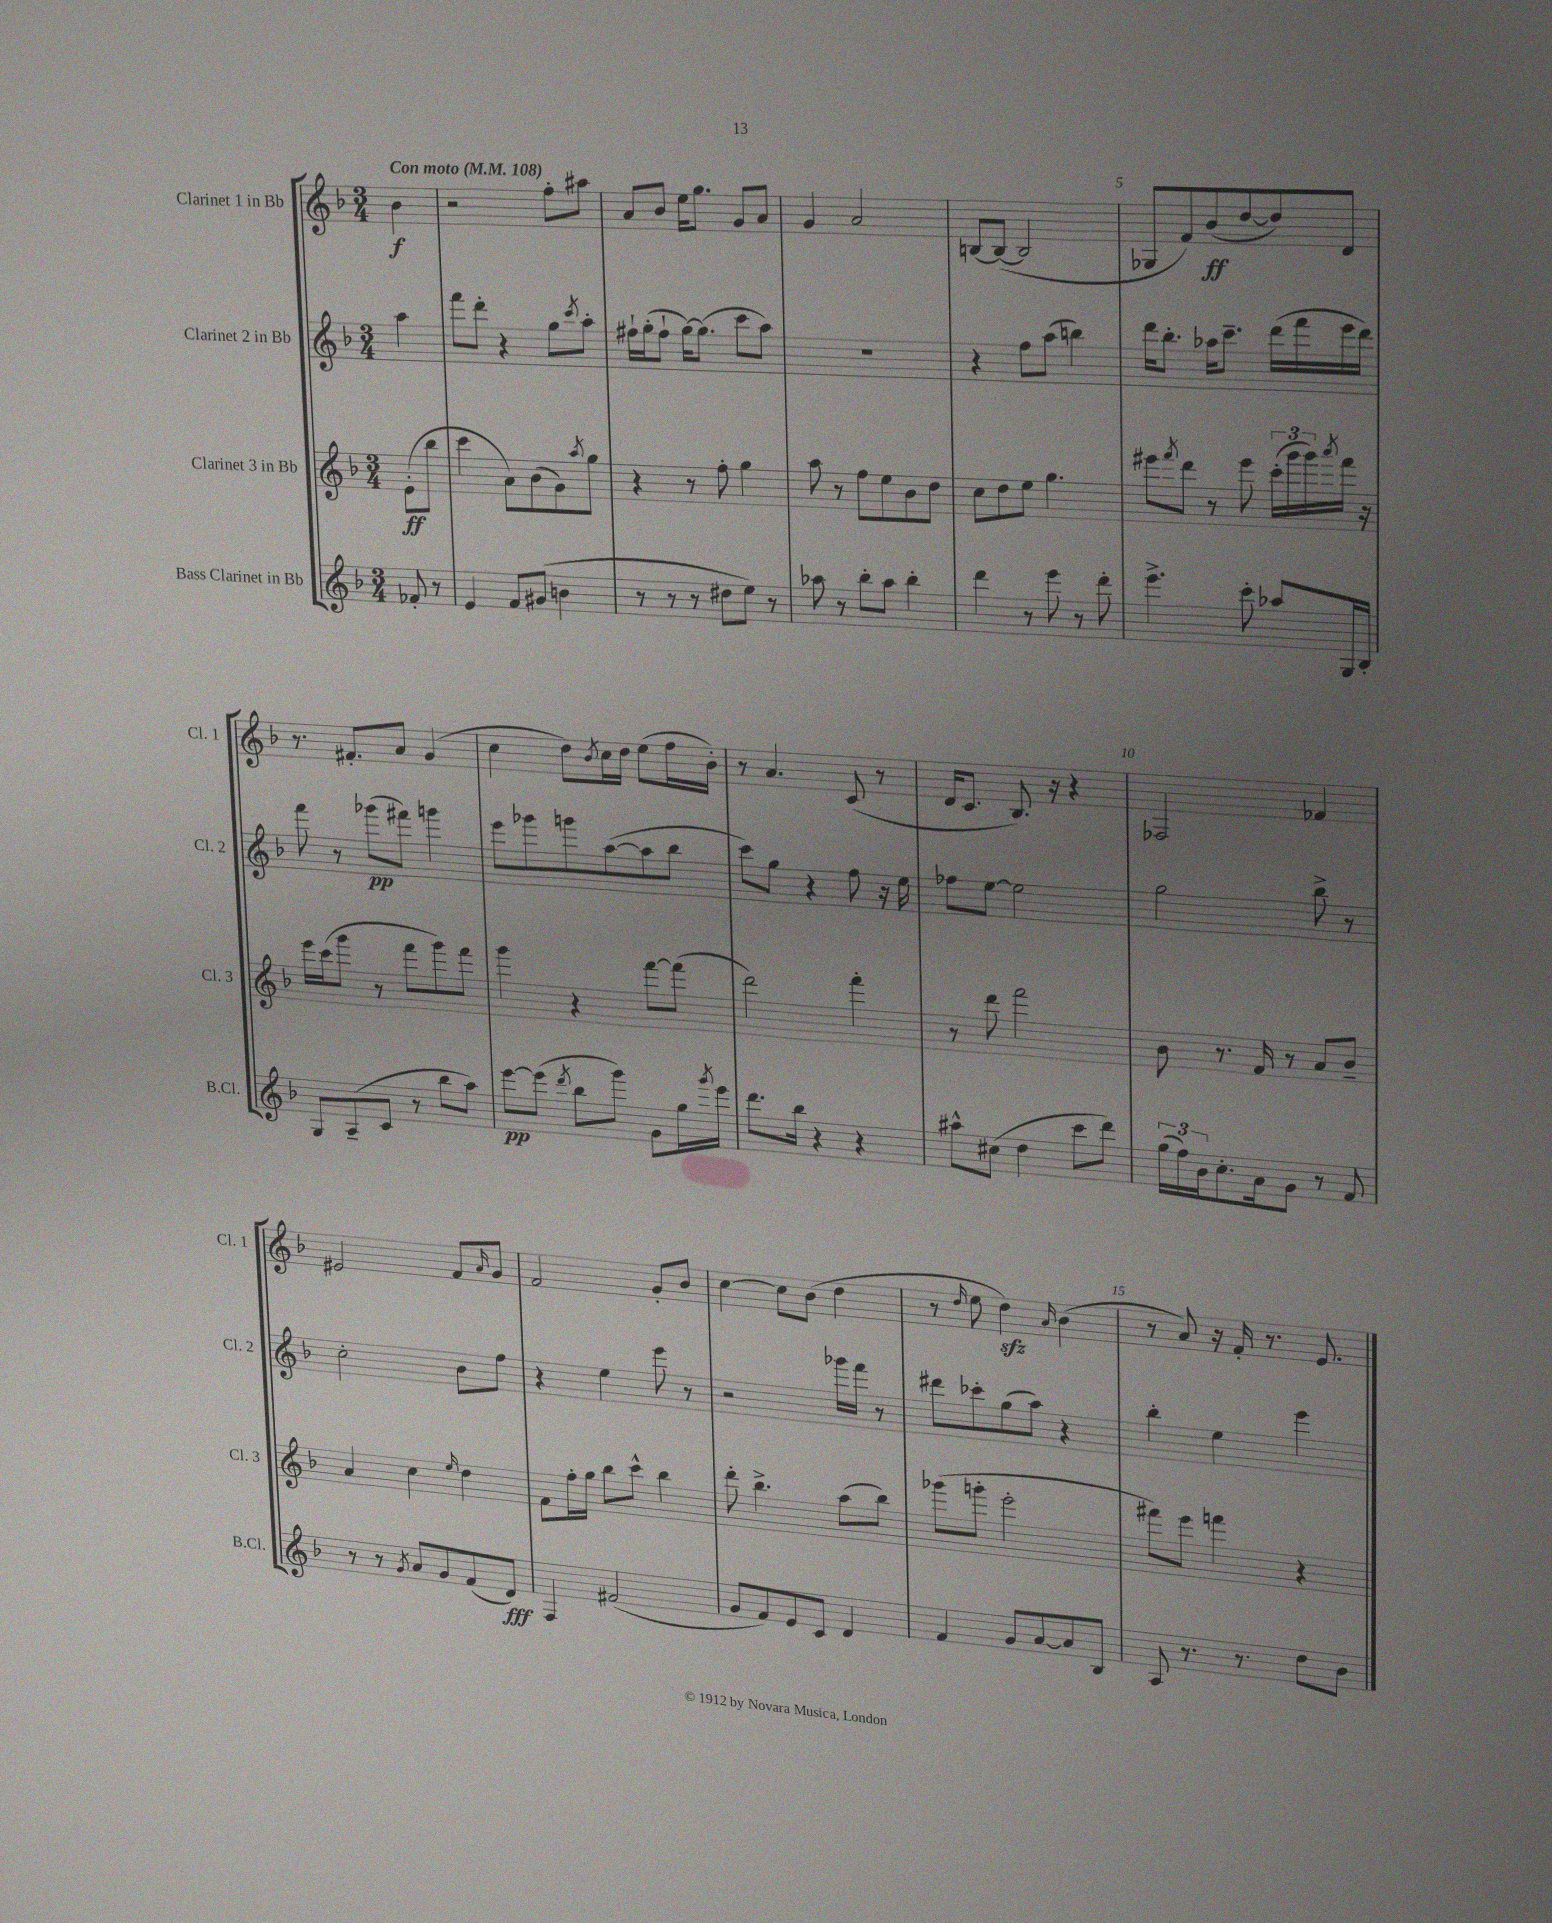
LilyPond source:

<<
\new StaffGroup <<
\new Staff = "s0" \with { instrumentName = "Clarinet 1 in Bb" shortInstrumentName = "Cl. 1" } {
    \clef treble \key f \major \numericTimeSignature \time 3/4 \partial 4 \tempo "Con moto" 4 = 108
    bes'4\f |
    r2 f''8-. ais''8 |
    a'8 bes'8 e''16 g''8. g'8 a'8 |
    g'4 a'2 |
    b8~ b8~( b2 |
    ges8 f'8) bes'8\ff( d''8~ d''8) d'8 |
    r8. fis'8.-. a'8 g'4( |
    c''4 d''8) \acciaccatura { bes'8 } c''16 d''16 e''8( f''16 bes'16-.) |
    r8 a'4. c'8( r8 |
    d'16 c'8. bes8.) r16 r4 |
    fes2 fes'4 |
    eis'2 f'8 \grace { a'16 } g'8 |
    f'2 g'8-. bes'8 |
    c''4~ c''8 bes'8( d''4 |
    r8 \grace { d''16 } e''8 d''4\sfz) \grace { a'16 } bes'4( |
    r8 a'8) r16 f'16-. r8. e'8. \bar "|." |
}
\new Staff = "s1" \with { instrumentName = "Clarinet 2 in Bb" shortInstrumentName = "Cl. 2" } {
    \clef treble \key f \major \numericTimeSignature \time 3/4 \partial 4
    a''4 |
    f'''8 d'''8-. r4 g''8 \acciaccatura { c'''8 } a''8-. |
    fis''16-! g''16-.( fis''8-! g''16~) g''8.( c'''8 a''8) |
    R2. |
    r4 f''8 a''8( b''4) |
    d'''16 bes''8.-. aes''16 c'''8.-- d'''16( f'''16 e'''16 d'''16) |
    f'''8 r8 ges'''8\pp( fis'''8) g'''4 |
    e'''8 ges'''8 g'''8 a''8~( a''8 bes''8 |
    c'''8) g''8 r4 f''8 r16 e''16 |
    fes''8 e''8~ e''2 |
    g''2 bes''8-> r8 |
    c''2-. bes'8 f''8 |
    r4 e''4 e'''8 r8 |
    r2 ges'''16 f'''16 r8 |
    dis'''8 ces'''8-. g''8( a''8) r4 |
    bes''4-. e''4 e'''4 \bar "|." |
}
\new Staff = "s2" \with { instrumentName = "Clarinet 3 in Bb" shortInstrumentName = "Cl. 3" } {
    \clef treble \key f \major \numericTimeSignature \time 3/4 \partial 4
    e'8-.\ff( bes''8 |
    c'''4 a'8) bes'8( g'8) \acciaccatura { a''8 } g''8 |
    r4 r8 f''8-. g''4 |
    a''8 r8 f''8 e''8 bes'8 d''8 |
    c''8 d''8 e''8 g''4. |
    eis'''8 \acciaccatura { f'''8 } d'''8 r8 eis'''8 \tuplet 3/2 { c'''16-.( g'''16 g'''16) } \acciaccatura { a'''8 } f'''16 r16 |
    e'''16 c'''16( g'''8 r8 f'''8 g'''8) f'''8 |
    g'''4 r4 f'''8~ f'''8( |
    d'''2) f'''4-. |
    r8 d'''8 f'''2 |
    bes'8 r8. f'16 r8 a'8 bes'8-- |
    a'4 c''4 \grace { e''16 } d''4 |
    f'8 f''16-. g''16 bes''8 c'''8-^ bes''4 |
    d'''8-. bes''4.-> a''8( bes''8) |
    ges'''8( g'''8-. e'''2-. |
    fis'''8) e'''8 f'''4 r4 \bar "|." |
}
\new Staff = "s3" \with { instrumentName = "Bass Clarinet in Bb" shortInstrumentName = "B.Cl." } {
    \clef treble \key f \major \numericTimeSignature \time 3/4 \partial 4
    fes'8-. r8 |
    e'4 f'8 gis'8( b'4 |
    r8 r8 r8 dis''8 e''8) r8 |
    aes''8 r8 bes''8-. aes''8 bes''4-. |
    d'''4 r8 e'''8 r8 d'''8-. |
    e'''4.-> c'''8-. aes''8 g16 bes16-. |
    g8 a8--( c'8 r8 bes''8 a''8) |
    e'''8~\pp e'''8( \acciaccatura { d'''8 } bes''8 g'''8) g'8 g''16 \acciaccatura { g'''8 } e'''16 |
    d'''8. bes''16 r4 r4 |
    ais''8-^ cis''8( d''4 c'''8 d'''8) |
    \tuplet 3/2 { g''16( f''16) bes'16 } c''8.-. a'16 g'8 r8 f'8 |
    r8 r8 \acciaccatura { g'8 } a'8 g'8 f'8( d'8\fff) |
    f4 fis'2( |
    g'8 f'8) e'8 c'8 d'4 |
    f'4 g'8 a'8~ a'8 bes8 |
    a8 r8. r8. d''8 bes'8 \bar "|." |
}
>>
>>
\layout { \context { \Score \override BarNumber.break-visibility = ##(#f #t #t) barNumberVisibility = #(every-nth-bar-number-visible 5) } }
